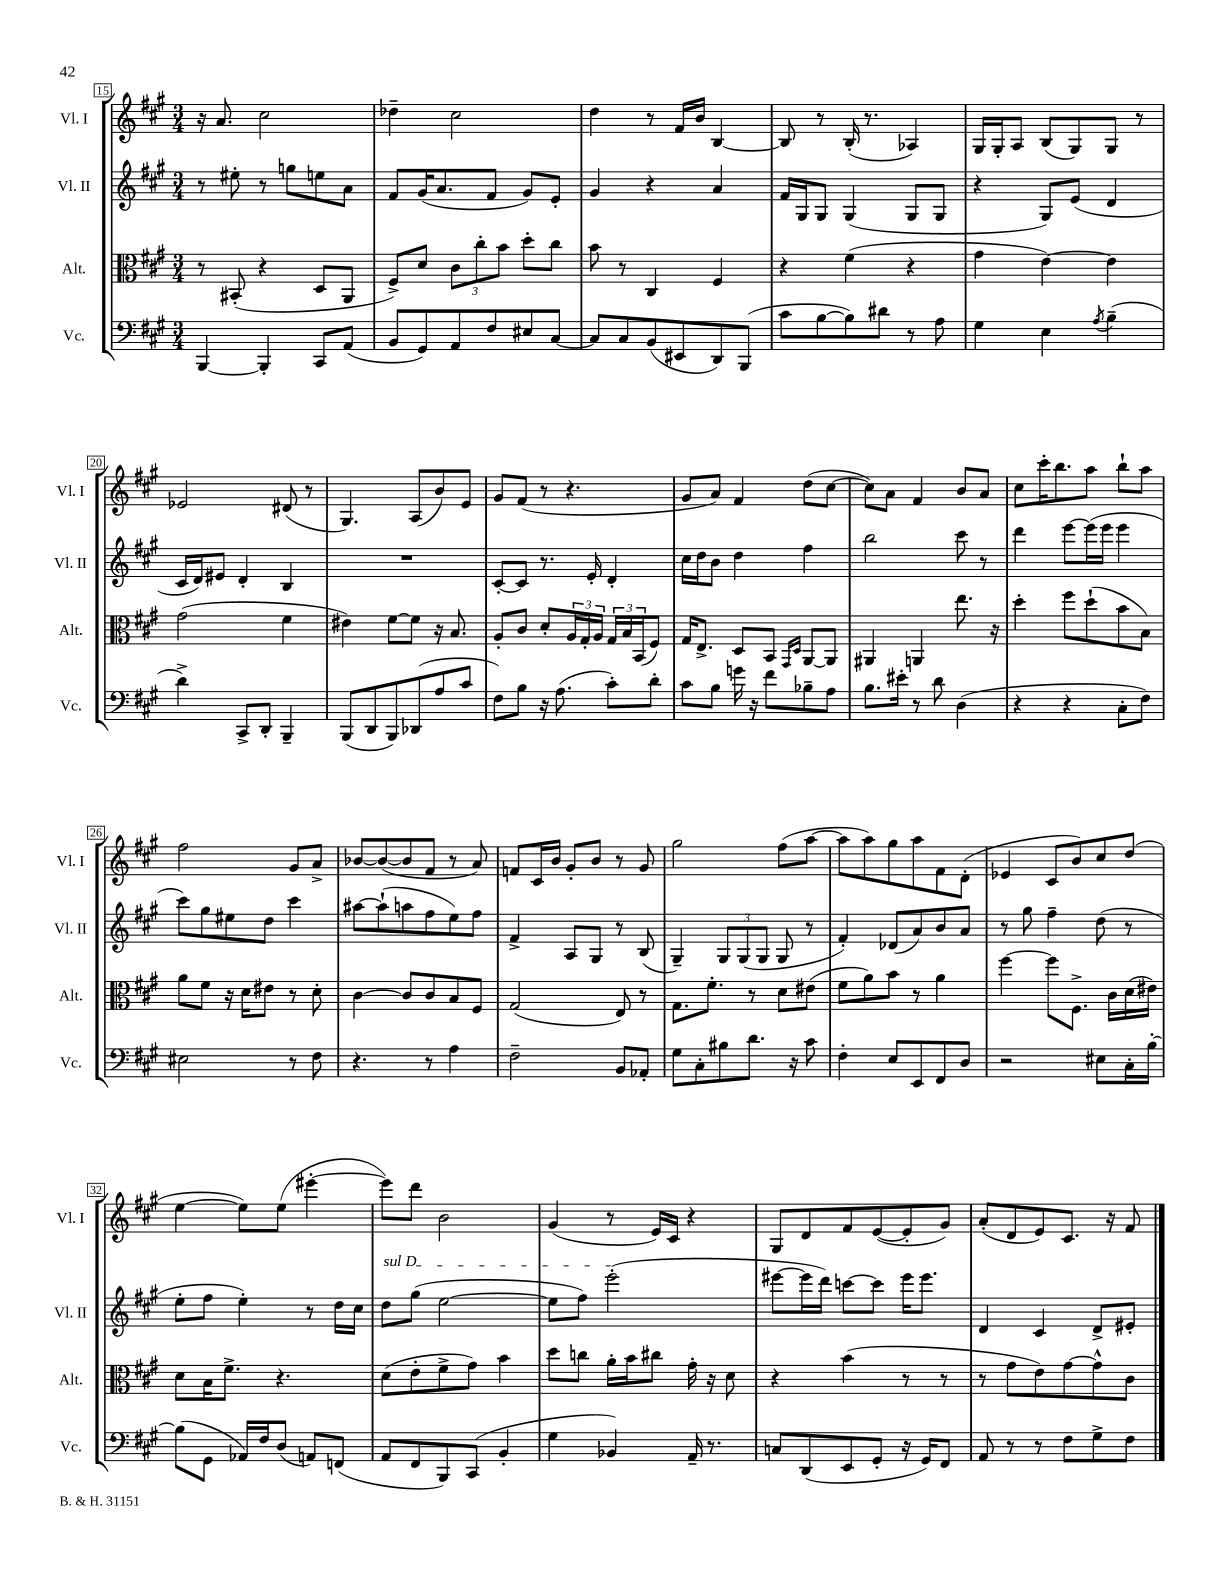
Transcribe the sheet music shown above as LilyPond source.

<<
\new StaffGroup <<
\new Staff = "s0" \with { instrumentName = "Vl. I" shortInstrumentName = "Vl. I" } {
    \clef treble \key a \major \numericTimeSignature \time 3/4
    r16 a'8. cis''2 |
    des''4-- cis''2 |
    d''4 r8 fis'16 b'16 b4~ |
    b8 r8 b16-.( r8. aes4) |
    gis16 gis16-. a8 b8( gis8) gis8 r8 |
    ees'2 dis'8( r8 |
    gis4.) a8( b'8) e'8 |
    gis'8 fis'8( r8 r4. |
    gis'8 a'8) fis'4 d''8( cis''8~ |
    cis''8) a'8 fis'4 b'8 a'8 |
    cis''8 cis'''16-. b''8. a''8 b''8-! a''8 |
    fis''2 gis'8 a'8-> |
    bes'8~ bes'8~( bes'8 fis'8 r8 a'8) |
    f'8 cis'16 b'16 gis'8-. b'8 r8 gis'8 |
    gis''2 fis''8( a''8~ |
    a''8 a''8) gis''8 a''8 fis'8 d'8-.( |
    ees'4 cis'8 b'8) cis''8 d''8( |
    e''4~ e''8) e''8( eis'''4~-. |
    eis'''8) d'''8 b'2 |
    gis'4( r8 e'16) cis'16 r4 |
    gis8 d'8 fis'8 e'8~( e'8-. gis'8) |
    a'8-.( d'8 e'8) cis'8. r16 fis'8 \bar "|." |
}
\new Staff = "s1" \with { instrumentName = "Vl. II" shortInstrumentName = "Vl. II" } {
    \clef treble \key a \major \numericTimeSignature \time 3/4
    r8 eis''8-. r8 g''8 e''8 a'8 |
    fis'8 gis'16( a'8. fis'8 gis'8) e'8-. |
    gis'4 r4 a'4 |
    fis'16 gis16 gis8 gis4( gis8 gis8 |
    r4 gis8) e'8( d'4 |
    cis'16 d'16) eis'8 d'4-. b4 |
    R2. |
    cis'8~-. cis'8 r8. e'16-. d'4-. |
    cis''16 d''16 b'8 d''4 fis''4 |
    b''2 cis'''8 r8 |
    d'''4 e'''8~ e'''16( e'''16 e'''4 |
    cis'''8) gis''8 eis''8 d''8 cis'''4 |
    ais''8~ ais''8-!( a''8 fis''8 e''8) fis''8 |
    fis'4-> a8 gis8 r8 b8( |
    gis4--) \tuplet 3/2 { gis8 gis8( gis8 } gis8 r8 |
    fis'4-.) des'8( a'8) b'8 a'8 |
    r8 gis''8 fis''4-- d''8( r8 |
    e''8-. fis''8 e''4-.) r8 d''16 cis''16 |
    \once \override TextSpanner.bound-details.left.text = \markup { \italic "sul D" } d''8\startTextSpan gis''8( e''2~ |
    e''8 fis''8) e'''2-.\stopTextSpan( |
    eis'''8~ eis'''16 d'''16) c'''8~ c'''8 eis'''16 eis'''8. |
    d'4 cis'4 d'8-> eis'8-. \bar "|." |
}
\new Staff = "s2" \with { instrumentName = "Alt." shortInstrumentName = "Alt." } {
    \clef alto \key a \major \numericTimeSignature \time 3/4
    r8 bis,8-.( r4 d8 a,8 |
    fis8->) d'8 \tuplet 3/2 { cis'8 cis''8-. b'8 } d''8-. cis''8 |
    b'8 r8 cis4 fis4 |
    r4 fis'4( r4 |
    gis'4 e'4~) e'4 |
    gis'2( fis'4 |
    eis'4) fis'8~ fis'8 r16 b8. |
    a8-. cis'8 d'8-. \tuplet 3/2 { a16 gis16-. a16 } \tuplet 3/2 { gis16 b16 b,16( } fis8) |
    gis16 e8.-> d8 b,8 \grace { gis,16 d16 } a,8~ a,8 |
    ais,4 a,4 e''8. r16 |
    d''4-. fis''8 d''8-!( b'8 b8) |
    a'8 fis'8 r16 d'16 eis'8 r8 d'8-. |
    cis'4~ cis'8 cis'8 b8 fis8 |
    gis2( e8) r8 |
    gis8. fis'8.-. r8 d'8 eis'8( |
    fis'8 a'8) b'8 r8 a'4 |
    fis''4~ fis''8 fis8.-> cis'16 d'16( eis'16) |
    d'8 b16 fis'8.-> r4. |
    d'8( e'8-. fis'8-> gis'8) b'4 |
    d''8 c''8 a'16-. b'16 cis''8 gis'16-. r16 d'8 |
    r4 b'4( r8 r8 |
    r8 gis'8 e'8) gis'8~ gis'8-^ cis'8 \bar "|." |
}
\new Staff = "s3" \with { instrumentName = "Vc." shortInstrumentName = "Vc." } {
    \clef bass \key a \major \numericTimeSignature \time 3/4
    b,,4~ b,,4-. cis,8 a,8( |
    b,8 gis,8) a,8 fis8 eis8 cis8~ |
    cis8 cis8 b,8( eis,8 d,8) b,,8( |
    cis'8 b8~ b8) dis'8 r8 a8 |
    gis4 e4 \acciaccatura { a8 } b4--( |
    d'4->) cis,8-> d,8-. b,,4-- |
    b,,8( d,8 b,,8) des,8( a8 cis'8 |
    fis8) b8 r16 a8.( cis'8-.) d'8-. |
    cis'8 b8 g'16 r16 fis'8 bes8-- a8 |
    b8. eis'16-. r8 d'8 d4( |
    r4 r4 cis8-. fis8) |
    eis2 r8 fis8 |
    r4. r8 a4 |
    fis2-- b,8 aes,8-. |
    gis8 cis8-. bis8 d'8. r16 cis'8 |
    fis4-. e8 e,8 fis,8 d8 |
    r2 eis8 cis16-. b16~-. |
    b8( gis,8 aes,16) fis16 d8( a,8) f,8( |
    a,8 fis,8 b,,8) cis,8( b,4-. |
    gis4 bes,4) a,16-- r8. |
    c8 d,8( e,8 gis,8-. r16 gis,16) fis,8 |
    a,8 r8 r8 fis8 gis8-> fis8 \bar "|." |
}
>>
>>
\layout { \context { \Score currentBarNumber = #15 \override BarNumber.stencil = #(make-stencil-boxer 0.1 0.3 ly:text-interface::print) } }
